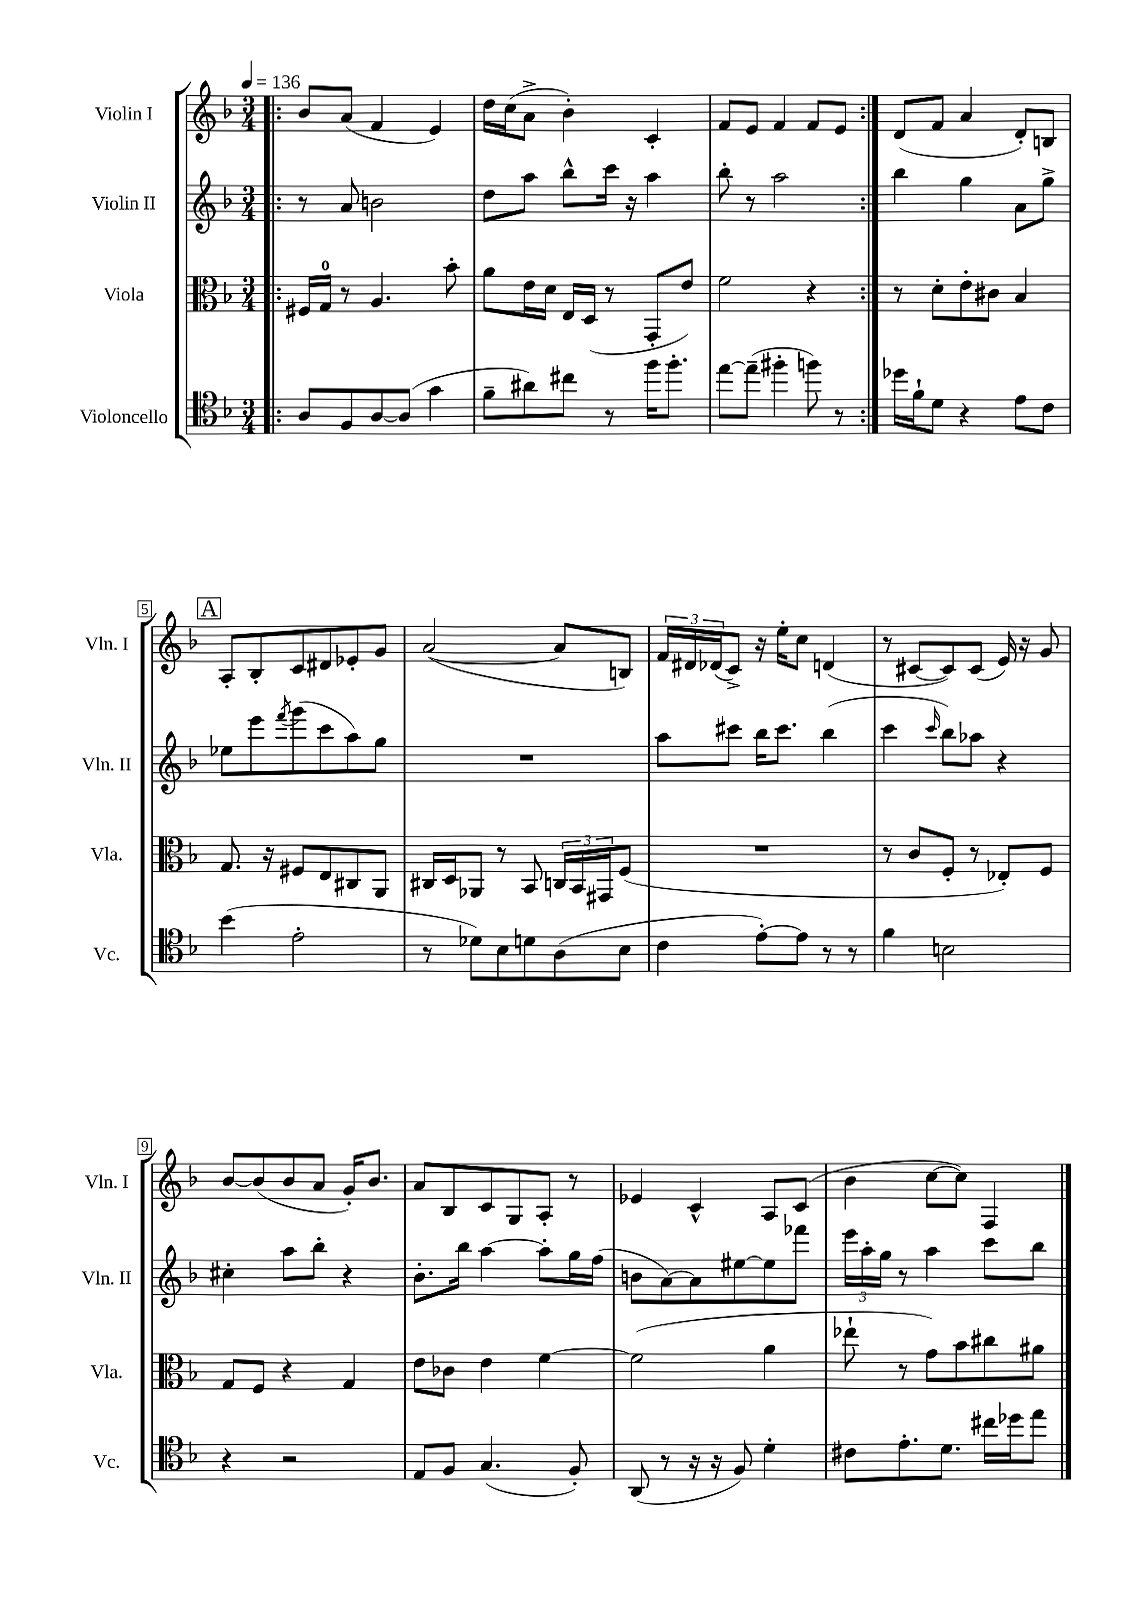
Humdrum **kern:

**kern	**kern	**kern	**kern
*staff4	*staff3	*staff2	*staff1
*clefC4	*clefC3	*clefG2	*clefG2
*k[b-]	*k[b-]	*k[b-]	*k[b-]
*M3/4	*M3/4	*M3/4	*M3/4
*MM136	*MM136	*MM136	*MM136
=!|:	=!|:	=!|:	=!|:
8A	16F#	8r	8b-
.	16G	.	.
8F	8r	8a	(8a
[8A	4.A	2b	4f
(8A]	.	.	.
4g	.	.	4e)
.	8b-'	.	.
=	=	=	=
8f~	8a	8dd	16dd
.	.	.	(16cc
8a#)	16e	8aa	8a^
.	16d	.	.
8cc#	16E	8bb-^^	4b-')
.	(16D	.	.
8r	8r	16ccc	.
.	.	16r	.
16ff	8GG'	4aa	4c'
8.ff'	.	.	.
.	8e)	.	.
=	=	=	=
[8ee	2f	8bb-'	8f
(8ee~]	.	8r	8e
4ff#'	.	2aa	4f
8ff)	4r	.	8f
8r	.	.	8e
=:|!	=:|!	=:|!	=:|!
16dd-	8r	4bb-	(8d
16f`	.	.	.
8d	8d'	.	8f
4r	8e'	4gg	4a
.	8c#	.	.
8e	4B-	8a	8d')
8c	.	8gg^	8B
=	=	=	=
(4b-	8.G	8ee-	8A'
.	.	8eee	8B-'
.	16r	.	.
.	.	8qfff	.
2e'	8F#	(8ggg	8c
.	8E	8ccc	8d#
.	8C#	8aa)	8e-'
.	8AA	8gg	8g
=	=	=	=
8r	16C#	2.r	([2a
.	16D	.	.
8d-)	8AA-	.	.
8B-	8r	.	.
8d	8BB-	.	.
(8A	24C	.	8a]
.	24BB-	.	.
.	24GG#	.	.
8B-	(8F	.	8B)
=	=	=	=
4c	2.r	8aa	24f
.	.	.	24d#
.	.	.	(24d-
.	.	8ccc#	8c^)
[8e')	.	16bb-	16r
.	.	8.ccc#	16ee'
8e]	.	.	8cc
8r	.	(4bb-	(4d
8r	.	.	.
=	=	=	=
4f	8r	4ccc	8r
.	8c	.	[8c#
.	.	16qqccc	.
2B	8F'	8bb-)	8c#])
.	8r	8aa-	(8c#
.	8E-')	4r	16e)
.	.	.	16r
.	8F	.	8g
=	=	=	=
4r	8G	4cc#'	[8b-
.	8F	.	(8b-]
2r	4r	8aa	8b-
.	.	8bb-'	8a
.	4G	4r	16g')
.	.	.	8.b-
=	=	=	=
8E	8e	8.b-'	8a
8F	8c-	.	8B-
.	.	16bb-	.
(4.G	4e	[4aa	8c
.	.	.	8G
.	[4f	8aa']	8A'
8F')	.	16gg	8r
.	.	(16ff	.
=	=	=	=
(8AA	(2f]	8b	4e-
8r	.	[8a)	.
16r	.	8a]	4c^^
16r	.	.	.
8F)	.	[8ee#	.
4d'	4a	8ee#]	8A
.	.	8fff-	(8c
=	=	=	=
8c#	8ee-`	24eee	4b-
.	.	24aa'	.
.	.	24gg	.
8.e'	8r	8r	.
.	8g)	4aa	[8cc
8.d	.	.	.
.	8b-	.	8cc])
16cc#	8cc#	8ccc	4F
16dd-	.	.	.
8ee	8a#	8bb-	.
==	==	==	==
*-	*-	*-	*-
